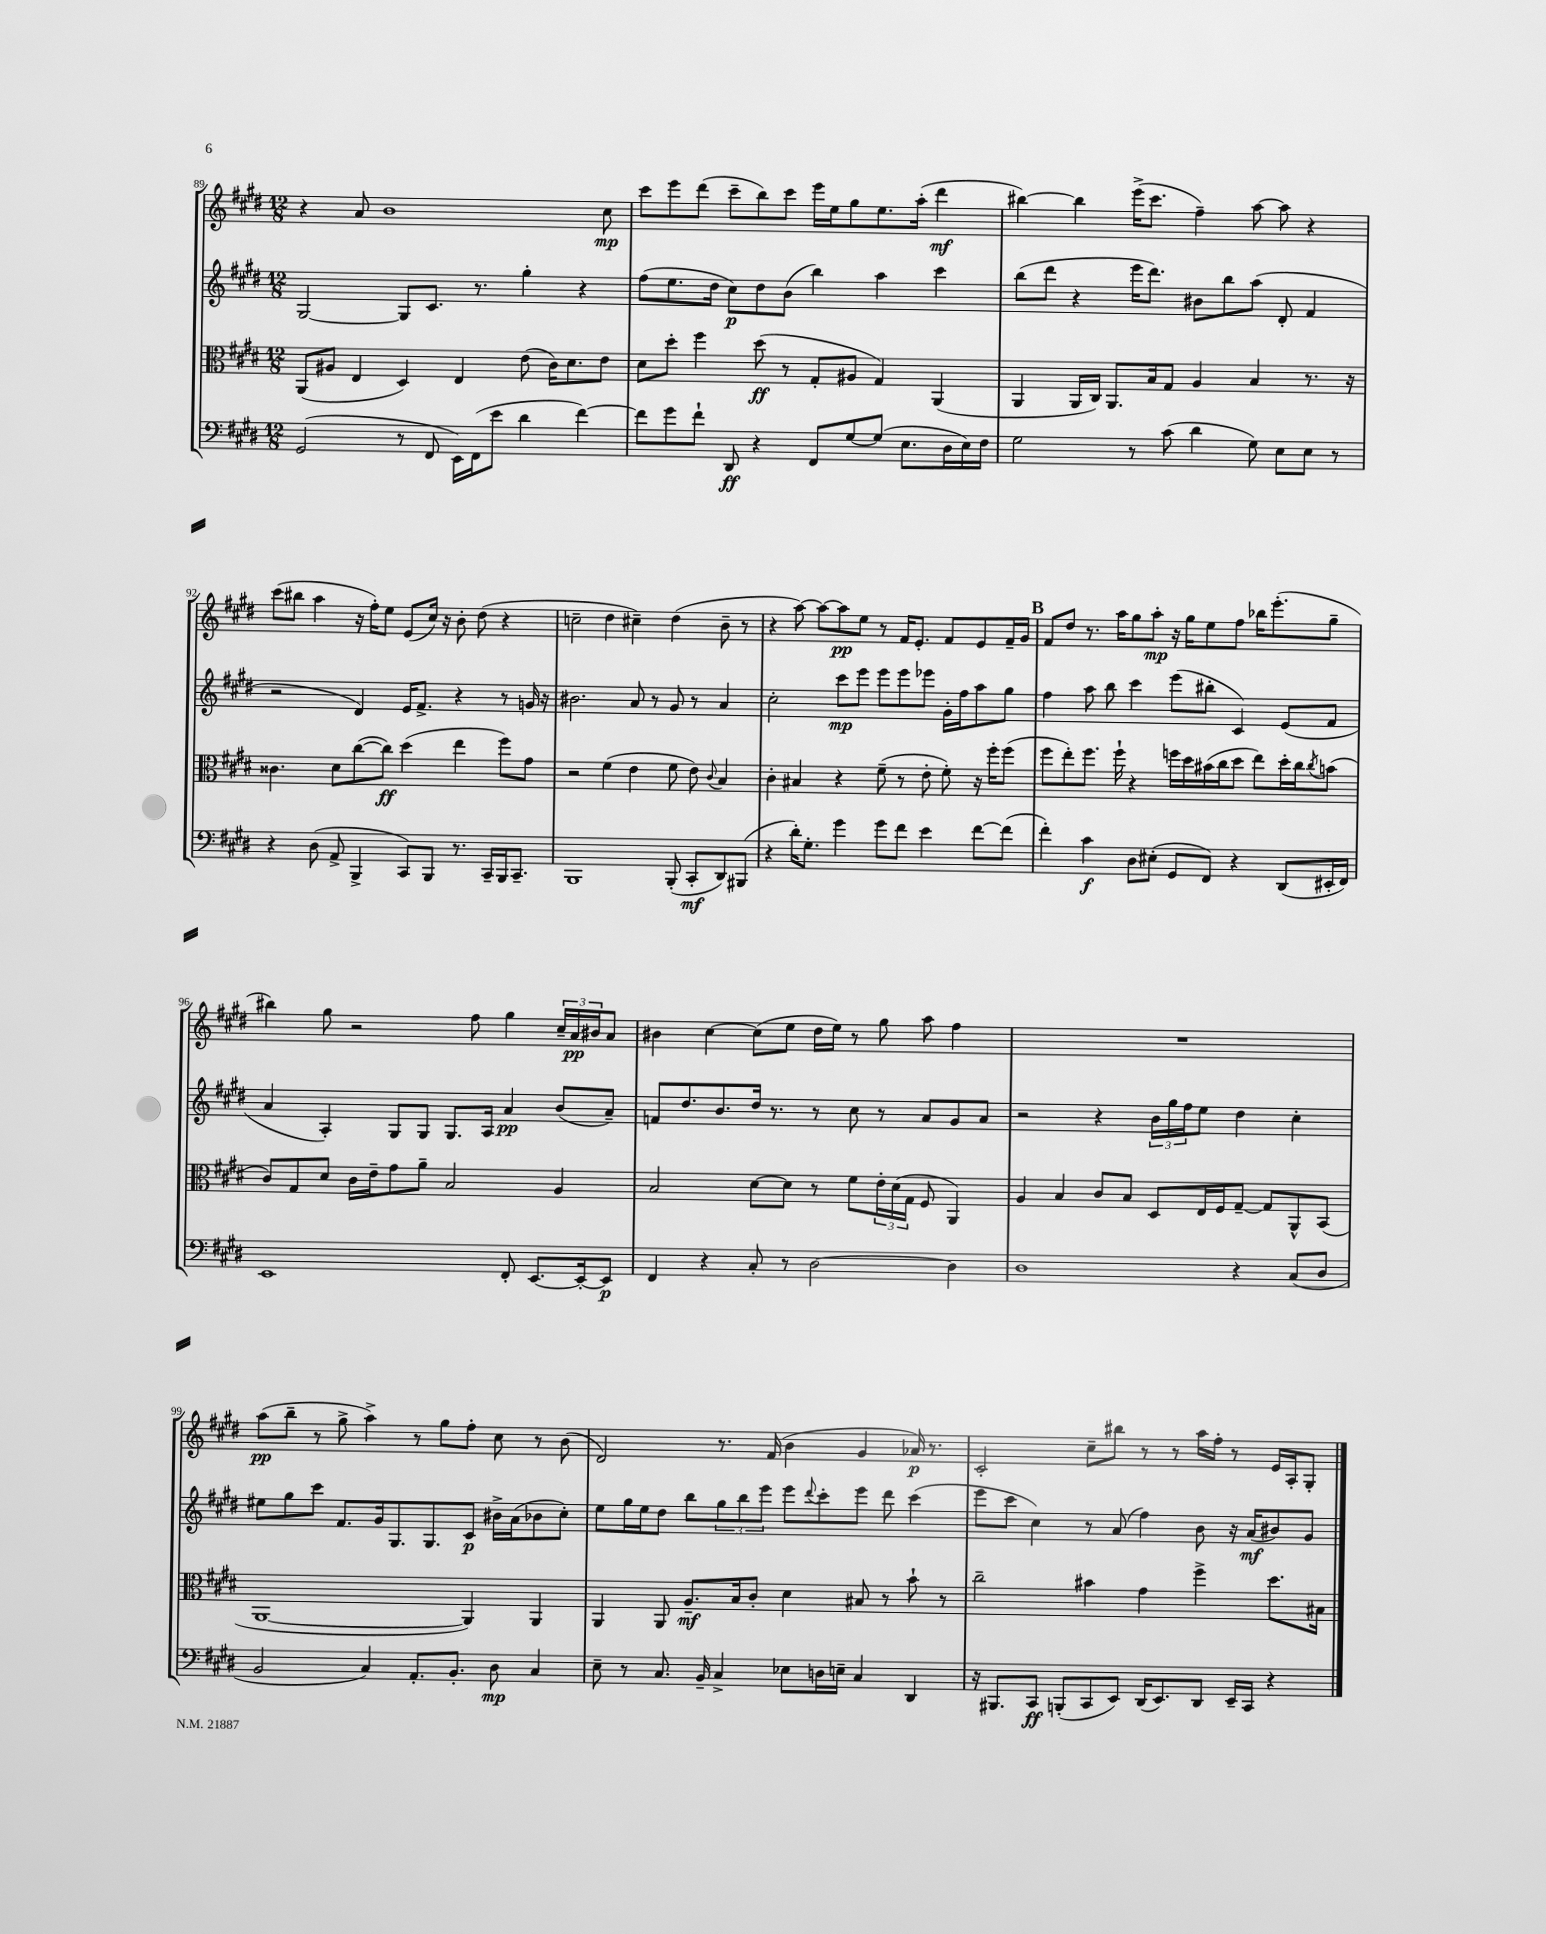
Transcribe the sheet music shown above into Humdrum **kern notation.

**kern	**kern	**kern	**kern
*staff4	*staff3	*staff2	*staff1
*clefF4	*clefC3	*clefG2	*clefG2
*k[f#c#g#d#]	*k[f#c#g#d#]	*k[f#c#g#d#]	*k[f#c#g#d#]
*M12/8	*M12/8	*M12/8	*M12/8
(2GG#	(8AA	[2G#	4r
.	8A#	.	.
.	4E	.	8a
.	.	.	1b
8r	4D#)	8G#]	.
8FF#	.	8.c#	.
16EE)	4E	.	.
(16FF#	.	8.r	.
8e	.	.	.
4d#	(8e	4gg#'	.
.	16c#)	.	.
.	8.d#	.	.
[4f#)	.	4r	.
.	8e	.	8cc#
=	=	=	=
8f#]	8d#	(8ff#	8ccc#
8g#	8dd#'	8.ee	8eee
8f#`	4ff#	.	(8ddd#
.	.	16dd#	.
8DD#	.	8cc#)	8ccc#~
4r	(8dd#	8dd#	8bb)
.	8r	(8b	8ccc#
8FF#	8G#'	4bb)	16eee
.	.	.	16ee
[8G#	8A#	.	8gg#
(8G#]	4G#)	4aa	8.ee
8.E	.	.	.
.	.	.	(16aa'
.	(4AA	4ccc#	4ddd#
16D#	.	.	.
16E)	.	.	.
16F#	.	.	.
=	=	=	=
2G#	4AA	(8bb	[4bb#)
.	.	8ddd#	.
.	16AA	4r	4bb#]
.	16C#)	.	.
.	8.AA	.	.
8r	.	16eee	(16eee^
.	16B	8.ddd#)	8.ccc#
(8c#	8G#	.	.
4d#	4A	8b#	4ff#~)
.	.	8bb	.
8G#)	4B	(8aa	[8aa
8E	.	8d#'	8aa]
8E	8.r	4f#	4r
8r	.	.	.
.	16r	.	.
=	=	=	=
4r	4.c##	2r	(8ccc#
.	.	.	8bb#
(8D#	.	.	4aa
8AA^	8d#	.	.
4BBB^	([8cc#	4d#)	16r
.	.	.	16ff#')
.	8cc#])	.	8ee
8CC#)	(4dd#	16e	(8e
.	.	8.f#^	.
8BBB	.	.	16cc#)
.	.	.	16r
8.r	4ee	4r	8b'
.	.	.	(8dd#
16CC#~	.	.	.
16BBB	8ff#)	8r	4r
8.CC#~	.	.	.
.	8g#	16g	.
.	.	16r	.
=	=	=	=
1BBB	2r	2.b#	2cc~
.	(4f#	.	4dd#
.	4e	8a	4cc#~)
.	.	8r	.
(8BBB'	8f#	8g#	(4dd#
8CC#'	8e)	8r	.
.	8qqc#	.	.
8DD#)	4B	4a	8b~
(8BBB#	.	.	8r
=	=	=	=
4r	4c#'	2cc#'	4r
16d#')	4B#	.	[8aa)
8.G#'	.	.	.
.	.	.	8aa_
4g#	4r	8ccc#	8aa]
.	.	8eee	8ee
8g#	(8f#~	8eee	8r
8f#	8r	8eee	16f#
.	.	.	8.e'
4e	8e'	8eee-	.
.	8f#')	16g#'	8f#
.	.	16ff#	.
[8f#	16r	8aa	8e
.	16ff#'	.	.
(8f#]	(8ff#	8gg#	16f#~
.	.	.	16g#
=	=	=	=
4f#')	8ff#	4ff#	8f#
.	8ee')	.	8dd#
4c#	8.ff#	8aa	8.r
.	.	8bb	.
.	16ff#`	.	16aa
8D#	4r	4ccc#	8gg#
(8E#'	.	.	8aa'
8GG#	16ff	(8eee	16r
.	16dd#	.	16gg#
8FF#)	(16b#	8bb#'	8ee
.	16cc#	.	.
4r	8dd#	4c#)	8ff#
.	8ee)	.	16bb-
.	.	.	(8.eee'
(8DD#	16dd#'	(8e	.
.	16cc#	.	.
.	8qcc#	.	.
16EE#'	(8b	8f#	8gg#~
16FF#)	.	.	.
=	=	=	=
1EE	8c#)	4a	4bb#)
.	8G#	.	.
.	8d#	4A')	8gg#
.	16c#	.	2r
.	16e~	.	.
.	8g#	8G#	.
.	8a~	8G#	.
.	2B	8.G#	.
.	.	.	8ff#
.	.	16A	.
8FF#'	.	4a	4gg#
[8.EE	.	.	.
.	4A	(8b	24cc#~
.	.	.	24a
16EE'_	.	.	.
.	.	.	24b#
8EE]	.	8a~)	8a
=	=	=	=
4FF#	2B	8f	4b#
.	.	8.dd#	.
4r	.	.	[4cc#
.	.	8.b	.
8C#'	[8d#	16dd#	(8cc#]
.	.	8.r	.
8r	8d#]	.	8ee
[2D#	8r	8r	16dd#
.	.	.	16ee)
.	8f#	8cc#	8r
.	24e'	8r	8gg#
.	(24d#	.	.
.	24G#	.	.
.	8F#	8a	8aa
4D#]	4AA)	8g#	4ff#
.	.	8a	.
=	=	=	=
1D#	4A	2r	1.r
.	4B	.	.
.	8c#	4r	.
.	8B	.	.
.	8D#	24b	.
.	.	24gg#	.
.	.	24ff#	.
.	16E	8ee	.
.	16F#	.	.
4r	[8G#~	4dd#	.
.	8G#]	.	.
(8C#	8AA^^	4cc#'	.
8D#	(8BB	.	.
=	=	=	=
2BB	[1AA	8ee#	(8aa
.	.	8gg#	8bb~
.	.	8ccc#	8r
.	.	8.f#	8gg#^
4C#)	.	.	4aa^)
.	.	16g#	.
.	.	8.G#	.
8.AA'	.	.	8r
.	.	8.G#	.
.	.	.	8gg#
8.BB'	.	.	.
.	4AA])	8c#	8ff#'
8D#	.	16b#^	8cc#
.	.	(16a	.
4C#	4AA	8b-	8r
.	.	8cc#')	(8b
=	=	=	=
8E~	4AA	8ee	2d#)
8r	.	16gg#	.
.	.	16ee	.
8.C#	8AA	8dd#	.
.	8.A~	8bb	.
16BB~	.	.	.
4C#^	.	12gg#	8.r
.	16B	.	.
.	.	12bb	.
.	8c#'	.	.
.	.	12eee	.
.	.	.	(16f#
8E-	4d#	8eee	4b
.	.	8qqddd#	.
16D	.	8ccc#'	.
16E~	.	.	.
4C#	8B#	8eee	4g#
.	8r	8ddd#	.
4DD#	8b`	(4ccc#	16a-)
.	.	.	8.r
.	8r	.	.
=	=	=	=
16r	2cc#~	8eee	2c#'
8.BBB#	.	.	.
.	.	8ccc#	.
8CC#	.	4cc#)	.
(8BBB'	.	.	.
8CC#	4b#	8r	8cc#~
8EE)	.	(8a	8bb#
(16DD#	4g#	4ff#)	8r
8.EE)	.	.	.
.	.	.	8r
8DD#	4ff#^	8b	16aa
.	.	.	16ff#'
16EE~	.	16r	8r
16CC#	.	(16a	.
4r	8.dd#	8b#)	16e
.	.	.	16A'
.	.	8g#	8G#'
.	16B#	.	.
==	==	==	==
*-	*-	*-	*-
